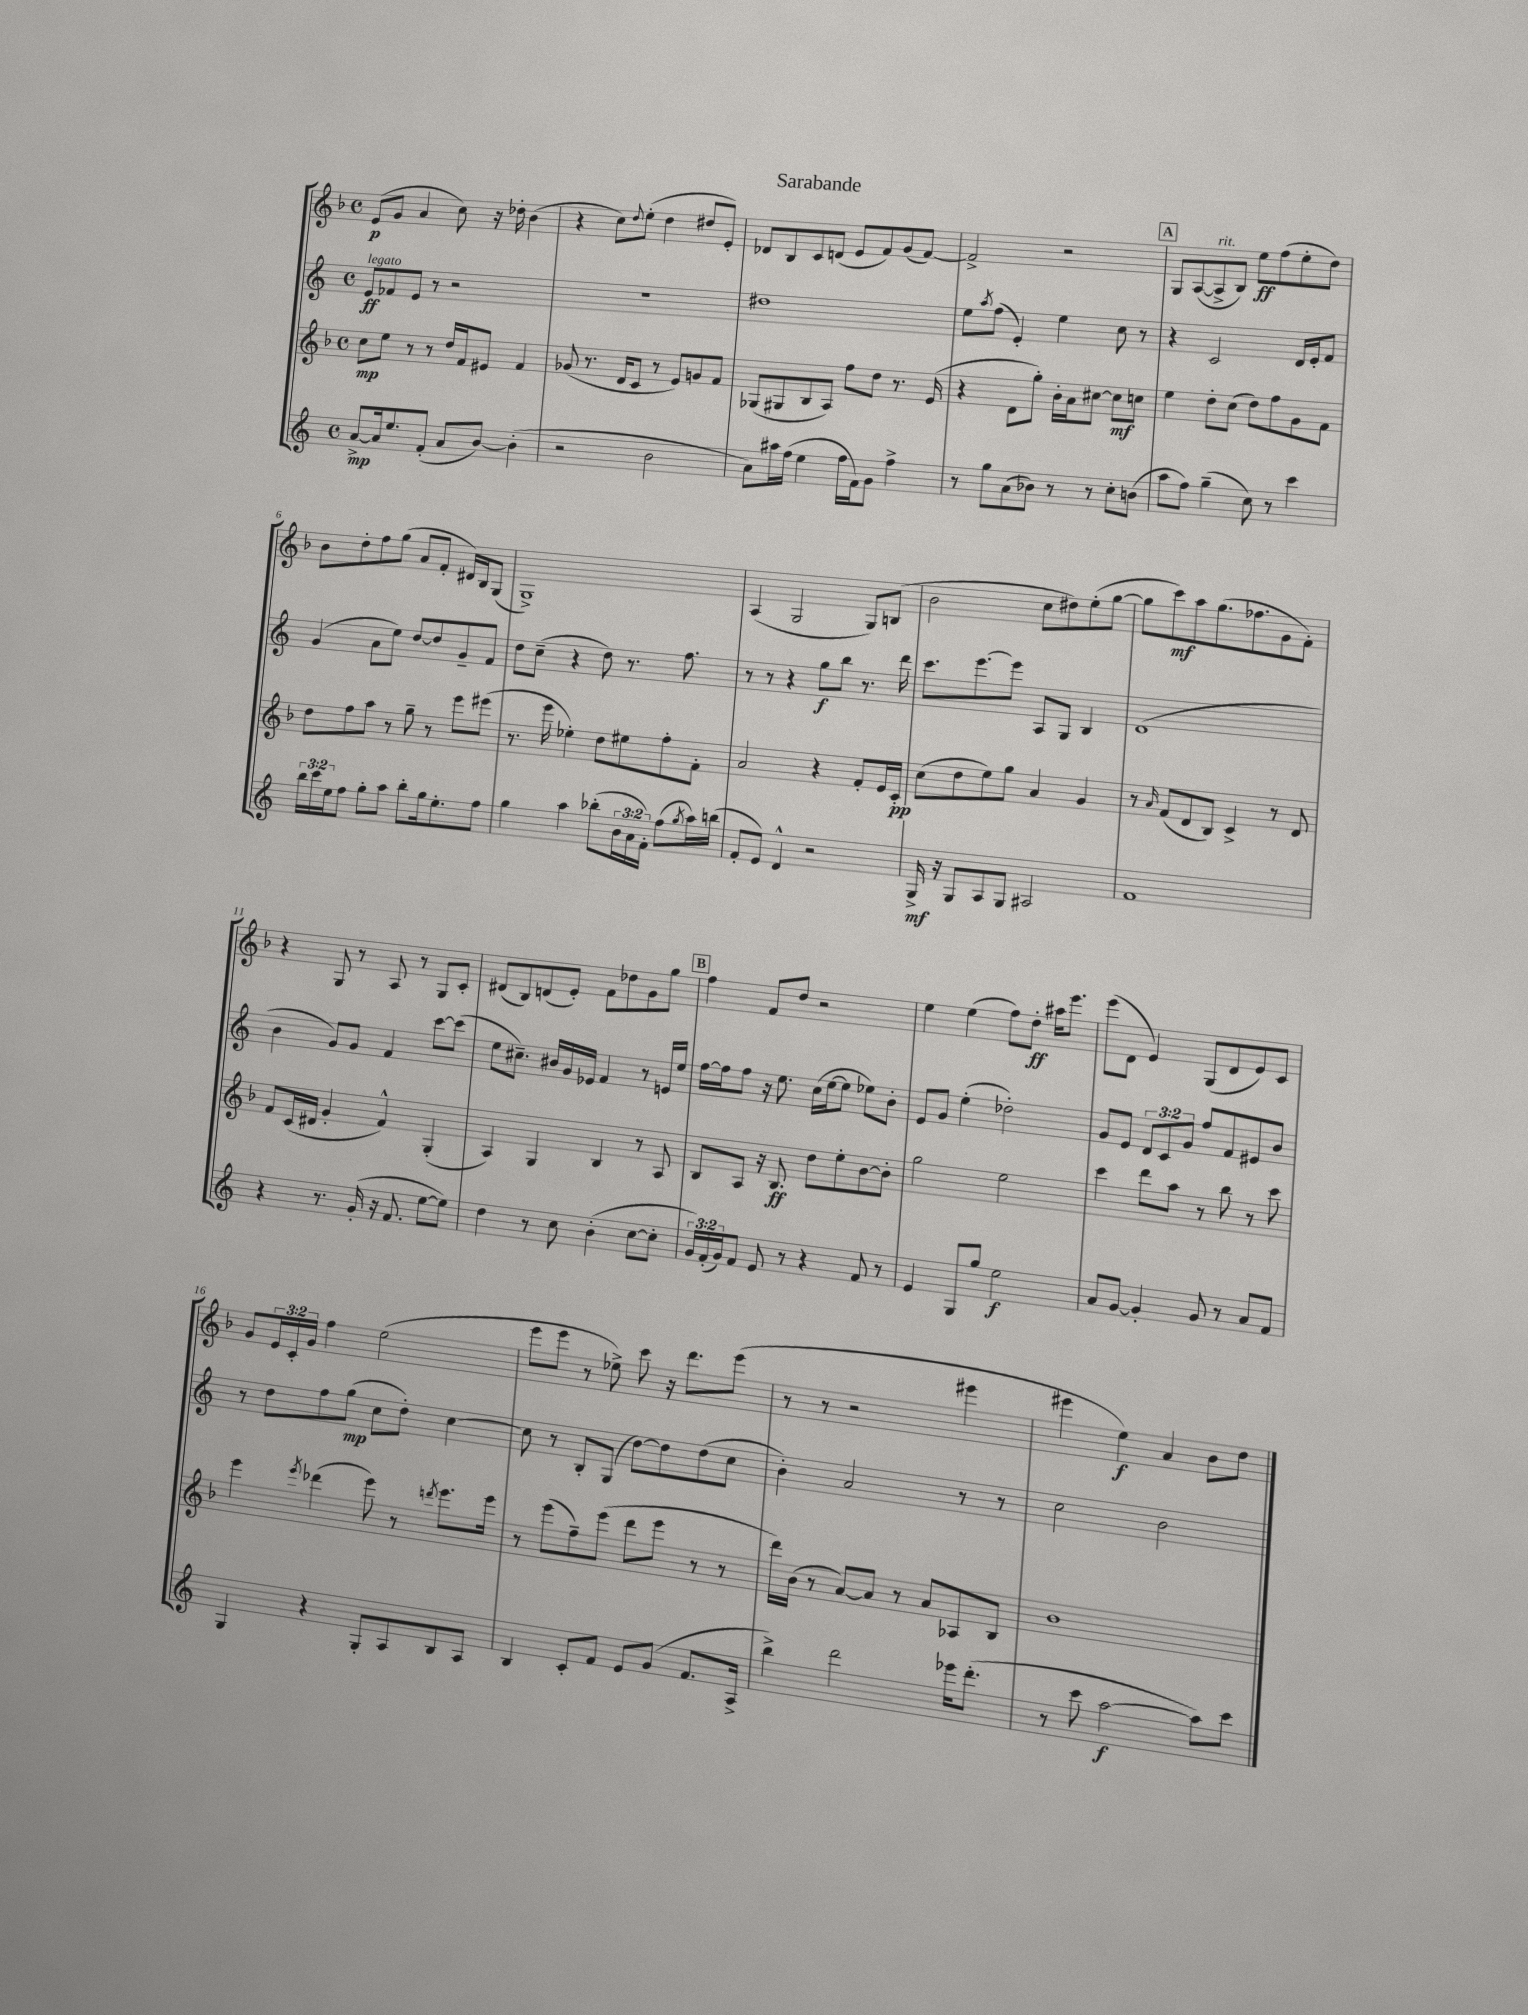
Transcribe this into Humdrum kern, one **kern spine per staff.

**kern	**kern	**kern	**kern
*staff4	*staff3	*staff2	*staff1
*clefG2	*clefG2	*clefG2	*clefG2
*k[]	*k[b-]	*k[]	*k[b-]
*M4/4	*M4/4	*M4/4	*M4/4
*met(c)	*met(c)	*met(c)	*met(c)
[8a^	8cc	8e	(8e
16a]	8ee	8f-	8g
8.ee	.	.	.
.	8r	8e	4a
(8f'	8r	8r	.
8a	16dd	2r	8cc)
.	16f	.	.
[8b)	8e#	.	16r
.	.	.	16dd-'
(4b']	4f	.	(4b-
=	=	=	=
2r	(8g-	1r	4r
.	8.r	.	.
.	.	.	8cc)
.	16d	.	.
.	.	.	8qqdd
.	8c	.	(8ee'
2b	8r	.	4dd
.	8e)	.	.
.	8g	.	8dd#
.	8f	.	8e')
=	=	=	=
8a)	(8G-	1dd#	8d-
16aa#	8G#	.	8B-
(16ff	.	.	.
4ee	8B-	.	8c
.	8A)	.	(8d
16ff	8ff	.	8e
16f)	.	.	.
8g	8dd	.	8f)
4ff^	8.r	.	(8g
.	.	.	[8f)
.	(16e	.	.
=	=	=	=
8r	4r	8ee	2f^]
.	.	8qaa	.
8gg	.	(8ff	.
(8a	8d	4e')	.
8b-)	8gg')	.	.
8r	16b-'	4ee	2r
.	16a	.	.
8r	[8cc#	.	.
8cc'	8cc#]	8cc	.
(8b	8cc	8r	.
=	=	=	=
8aa	4ee	4r	8G
8ff)	.	.	([8A
(4gg~	8dd'	2c	8A^]
.	(8cc	.	8B-)
8cc)	8dd)	.	8ee
8r	8ff	.	(8ff
4ccc	8g	16d	8ee'
.	.	16e'	.
.	8f	8f	8dd)
=	=	=	=
24bb	8dd	(4g	8b-
24ccc	.	.	.
24ee	.	.	.
8ff	8ff	.	8dd'
8gg'	8aa	8a	8ff
8aa	8r	8ee)	(8gg
8bb'	8gg~	[8dd	8a
16gg	8r	8dd]	8f'
8.ee'	.	.	.
.	8eee	8g~	16d#)
.	.	.	16B-
8ff	(8eee#	8f	(8G
=	=	=	=
4gg	8.r	8dd	1G^)
.	.	(8cc~	.
.	16eee	.	.
4aa	4ee-')	4r	.
(8bb-'	8dd	8dd)	.
24b	8ee#	8.r	.
24a	.	.	.
24f')	.	.	.
(8ff	8ff'	.	.
.	.	8.ff	.
8qgg	.	.	.
16aa)	8f'	.	.
(16bb	.	.	.
=	=	=	=
8f'	2a	8r	(4A
8e)	.	8r	.
4d^^	.	4r	2G
2r	4r	8gg	.
.	.	8bb	.
.	8f'	8.r	8G)
.	16e	.	(8B
.	16c'	16ddd	.
=	=	=	=
16G^	(8cc	8.ccc	2b-
16r	.	.	.
8G	8dd	.	.
.	.	[8.eee	.
8A	8ee)	.	.
8G	8gg	8eee]	.
2A#	4a	8A	8cc
.	.	8G	8dd#)
.	4g	4B	(8ee'
.	.	.	[8gg
=	=	=	=
1f	8r	(1d	8gg]
.	16qqa	.	.
.	(8f	.	8ccc)
.	8d	.	8aa
.	8B-)	.	(8.gg
.	4c^	.	.
.	.	.	8.ff-
.	8r	.	8g
.	8d	.	8f')
=	=	=	=
4r	8f	4b	4r
.	(16c	.	.
.	16d#	.	.
8.r	4g'	8g)	8G
.	.	8g	8r
(16g'	.	.	.
16r	4f^^)	4f	8A
8.f	.	.	.
.	.	.	8r
[8ee	(4G'	[8ccc	8G
8ee])	.	(8ccc]	8c'
=	=	=	=
4dd	4A)	8ee	(8d#
.	.	8.cc#~)	8B-)
8r	4G	.	(8d
.	.	16b#	.
8cc	.	16g	8e')
.	.	16e-	.
(4b'	4B-	4f	8f
.	.	.	8dd-
[8cc	8r	8r	8g
8cc']	8A	16e	8gg
.	.	16ee	.
=	=	=	=
24g)	8B-	[16ff	4ff
(24f'	.	.	.
.	.	16ff]	.
24g)	.	.	.
8f	8A	8ff	.
8e	16r	16r	8f
.	8.B-	8.ee	.
8r	.	.	8dd
4r	8dd	(16cc	2r
.	.	[16ee	.
.	8ee'	8ee]	.
8f	[8b-	8ee-)	.
8r	8b-']	8b'	.
=	=	=	=
4e	2gg	8e	4ee
.	.	8g	.
8G	.	(4ee'	(4ee
8gg	.	.	.
2ee	2ee	2dd-')	8ff)
.	.	.	8dd'
.	.	.	16aa#
.	.	.	8.eee
=	=	=	=
8a	4ccc	8g	(8eee
[8g	.	8e	8d
4g']	8ddd	12d	4e)
.	.	12c	.
.	8aa	.	.
.	.	12g	.
8g	8r	8ff	(8G
8r	8bb-	8f	8d
8a	8r	8e#	8e)
8f	8ccc	8b	8c
=	=	=	=
4G	4eee	8r	8g
.	.	8dd	24e
.	.	.	24c'
.	.	.	24g
.	8qeee	.	.
4r	(4ddd-	8ff	4ff
.	.	(8gg	.
8G'	8eee)	8cc	(2ee
8A	8r	8dd')	.
.	8qddd	.	.
8B	8.eee	[4cc	.
8A	.	.	.
.	16eee	.	.
=	=	=	=
4B	8r	8cc]	8eee
.	(8eee	8r	8eee
8c'	8ff~)	8B'	8r
8f	(8eee	(8G	8ee-^)
8e	8ddd	[8dd)	8ccc
(8g	8eee	8dd]	16r
.	.	.	8.ddd
8.f	8r	(8dd	.
.	8r	8cc	(8eee
16A^	.	.	.
=	=	=	=
4bb^)	16ddd)	4b')	8r
.	(16b-	.	.
.	8r	.	8r
2ddd	[8a)	2a	2r
.	8a]	.	.
.	8r	.	.
.	8a	.	.
16eee-	8A-	8r	4eee#
(8.ddd'	.	.	.
.	8B-	8r	.
=	=	=	=
8r	1b-	2cc	4eee#
8ccc	.	.	.
[2aa	.	.	4ee)
.	.	2b	4a
8aa])	.	.	8b-
8ccc	.	.	8dd
==	==	==	==
*-	*-	*-	*-
